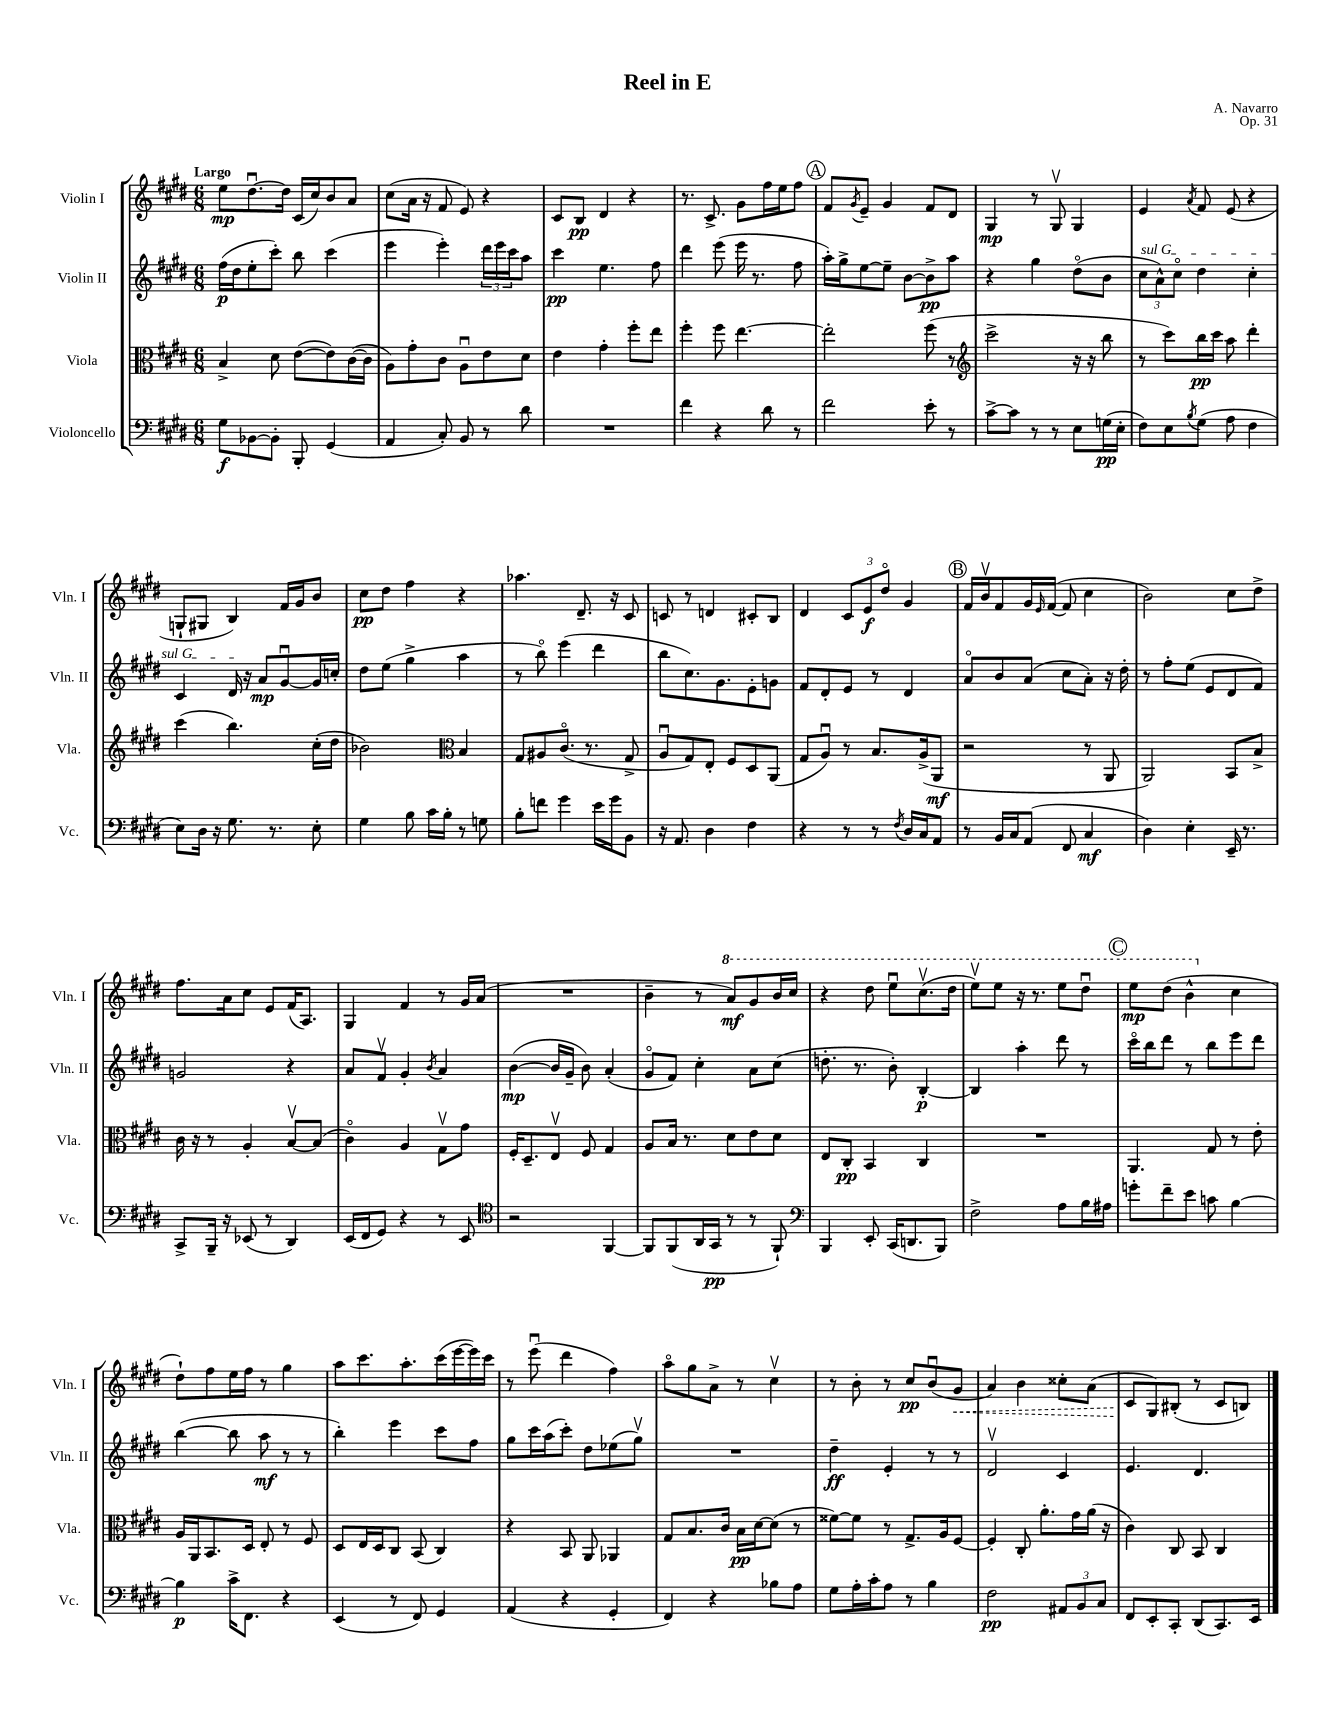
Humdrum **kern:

**kern	**kern	**kern	**kern
*staff4	*staff3	*staff2	*staff1
*clefF4	*clefC3	*clefG2	*clefG2
*k[f#c#g#d#]	*k[f#c#g#d#]	*k[f#c#g#d#]	*k[f#c#g#d#]
*M6/8	*M6/8	*M6/8	*M6/8
8G#	4B^	(16ff#	8ee
.	.	16dd#	.
[8BB-	.	8ee'	[8.dd#u
8BB-']	8d#	8ccc#')	.
.	.	.	16dd#]
8BBB'	([8e	8bb	(16c#
.	.	.	16cc#)
(4GG#	8e])	(4ccc#	8b
.	([16c#	.	8a
.	16c#]	.	.
=	=	=	=
4AA	8A)	4eee	(8cc#
.	8g#'	.	16a
.	.	.	16r
8C#')	8c#	4eee')	8f#
8BB	8Au	.	8e)
8r	8e	24ddd#	4r
.	.	24eee	.
.	.	24ccc#	.
8d#	8d#	8aa	.
=	=	=	=
2.r	4e	4ccc#	8c#
.	.	.	8B
.	4g#'	4.ee	4d#
.	8ff#'	.	4r
.	8ee	8ff#	.
=	=	=	=
4f#	4ff#'	4ddd#	8.r
.	.	.	8.c#^
4r	8ff#	(8eee	.
.	[4.ee	16eee	8g#
.	.	8.r	.
8d#	.	.	16ff#
.	.	.	16ee
8r	.	8ff#	8ff#
=	=	=	=
2f#	2ee']	16aa')	8f#
.	.	16gg#^	.
.	.	.	8qg#
.	.	[8ee	8e~
.	.	8ee~]	4g#
.	.	[8b	.
8e'	(8ff#	8b^]	8f#
8r	8r	8aa	8d#
=	=	=	=
*	*clefG2	*	*
[8c#^	2ccc#^	4r	4G#
8c#]	.	.	.
8r	.	4gg#	8r
8r	.	.	8G#v
8E	16r	(8dd#o	4G#
.	16r	.	.
(16G	8bb	8b	.
16E'	.	.	.
=	=	=	=
8F#)	8r	12cc#	4e
.	.	12a^^)	.
8E	8ccc#)	.	.
.	.	12cc#o	.
8qB	.	.	8qa
(8G#	16bb	4dd#	8f#
.	16ccc#	.	.
8A	8aa	.	(8e
4F#	4ddd#'	4cc#'	4r
=	=	=	=
8E)	(4ccc#	4c#	8G`
16D#	.	.	8G#
16r	.	.	.
8.G#	4.bb)	16d#	4B)
.	.	16r	.
.	.	8a	.
8.r	.	.	.
.	.	[8g#u	16f#
.	.	.	16g#
8E'	(16cc#'	16g#]	8b
.	16dd#	16cc'	.
=	=	=	=
4G#	2b-)	8dd#	8cc#
.	.	(8ee	8dd#
8B	.	4gg#^	4ff#
16c#	.	.	.
16B'	.	.	.
*	*clefC3	*	*
8r	4B	4aa	4r
8G	.	.	.
=	=	=	=
8B'	8G#	8r	4.aa-
8f	8A#	8bbo)	.
4g#	(8.c#o	(4eee	.
.	.	.	8.d#~
.	8.r	.	.
16e	.	4ddd#	.
16g#	.	.	16r
8BB	8G#^	.	8c#
=	=	=	=
16r	8Au	8bb	8c
8.AA	.	.	.
.	8G#)	8.cc#)	8r
4D#	8E'	.	4d
.	.	8.g#	.
.	8F#	.	.
4F#	8D#	8e'	8c#'
.	(8AA	8g	8B
=	=	=	=
4r	8G#	8f#	4d#
.	8Au)	8d#'	.
8r	8r	8e	12c#
.	.	.	12e
8r	8.B	8r	.
.	.	.	12dd#o
8qF#	.	.	.
16D#	.	4d#	4g#
16C#	(16A^	.	.
8AA	8AA	.	.
=	=	=	=
8r	2r	8ao	16f#
.	.	.	16bv
16BB	.	8b	8f#
16C#	.	.	.
(8AA	.	(8a	16g#
.	.	.	16qqe
.	.	.	([16f#
8FF#	.	8cc#	8f#]
4C#	8r	8a')	4cc#
.	8AA	16r	.
.	.	16dd#'	.
=	=	=	=
4D#)	2AA)	8r	2b)
.	.	8ff#'	.
4E'	.	(8ee	.
.	.	8e	.
16EE~	8BB	8d#	8cc#
8.r	.	.	.
.	8B^	8f#)	8dd#^
=	=	=	=
8CC#^	16c#	2g	8.ff#
.	16r	.	.
16BBB~	8r	.	.
16r	.	.	16a
(8EE-	4A'	.	8cc#
8r	.	.	8e
4DD#)	[8Bv	4r	(16f#
.	.	.	8.A)
.	(8B]	.	.
=	=	=	=
(16EE	4c#o)	8a	4G#
16FF#	.	.	.
8GG#)	.	8f#v	.
4r	4A	4g#'	4f#
.	.	8qb	.
8r	8G#v	4a	8r
8EE	8g#	.	16g#
.	.	.	(16a
=	=	=	=
*clefC4	*	*	*
2r	16F#'	([4b	2.r
.	8.D#~	.	.
.	8Ev	16b]	.
.	.	16g#~	.
.	8F#	8b)	.
[4FF#	4G#	(4a'	.
=	=	=	=
8FF#]	8A	8g#o	4b~
(8FF#	16B	8f#)	.
.	8.r	.	.
16AA	.	4cc#'	8r
16GG#	.	.	.
8r	8d#	.	8aa)
8r	8e	8a	8gg#
8FF#`)	8d#	(8cc#	16bb
.	.	.	16ccc#
=	=	=	=
*clefF4	*	*	*
4BBB	8E	8.dd'	4r
.	8C#'	.	.
.	.	8.r	.
8EE'	4BB	.	8ddd#
(16CC#	.	8b')	8eeeu
8.DD	.	.	.
.	4C#	[4B'	(8.ccc#v
8BBB)	.	.	.
.	.	.	16ddd#
=	=	=	=
2F#^	2.r	4B]	8eeev)
.	.	.	8eee
.	.	4aa'	16r
.	.	.	8.r
8A	.	8ddd#	8eee
16B	.	8r	8ddd#u
16A#	.	.	.
=	=	=	=
8g'	4.AA	16ccc#o	8eee
.	.	16bb	.
8f#~	.	8ddd#	(8ddd#
8e	.	8r	4bb^^
8c	8G#	8bb	.
[4B	8r	8eee	4cc#
.	8e'	8ddd#	.
=	=	=	=
4B]	16A	([4bb	8dd#`)
.	16AA	.	.
.	8.BB	.	8ff#
16c#^	.	8bb]	16ee
8.FF#	16D#	.	16ff#
.	8E'	8aa	8r
4r	8r	8r	4gg#
.	8F#	8r	.
=	=	=	=
(4EE	8D#	4bb')	8aa
.	16E	.	8.ccc#
.	16D#	.	.
8r	8C#	4eee	.
.	.	.	8.aa'
8FF#)	(8BB	.	.
4GG#	4C#)	8ccc#	(16ccc#
.	.	.	[16eee
.	.	8ff#	16eee])
.	.	.	16ccc#
=	=	=	=
(4AA	4r	8gg#	8r
.	.	16ccc#	(8eeeu
.	.	(16aa	.
4r	8BB	8ccc#')	4ddd#
.	8AA	8dd#	.
4GG#'	4AA-	(8ee-	4ff#)
.	.	8gg#v)	.
=	=	=	=
4FF#)	8G#	2.r	8aao
.	8.B	.	8gg#
4r	.	.	8a^
.	16c#	.	.
.	16B	.	8r
.	[16d#	.	.
8B-	(8d#]	.	4cc#v
8A	8r	.	.
=	=	=	=
8G#	[8f##)	4dd#~	8r
16A'	8f##]	.	8b'
16c#'	.	.	.
8A	8r	4e'	8r
8r	8.G#^	.	8cc#
4B	.	8r	(8bu
.	16A	.	.
.	[8F#	8r	8g#
=	=	=	=
2F#	4F#']	2d#v	4a)
.	8C#'	.	4b
.	8.a'	.	.
12AA#	.	4c#	8cc##'
.	16g#	.	.
12BB	.	.	.
.	(16a	.	(8a
12C#	.	.	.
.	16r	.	.
=	=	=	=
8FF#	4c#)	4.e	8c#
8EE'	.	.	8G#)
8CC#'	8C#	.	(8B#'
(8DD#	8BB	4.d#	8r
8.CC#)	4C#	.	8c#
.	.	.	8B)
16EE	.	.	.
==	==	==	==
*-	*-	*-	*-
